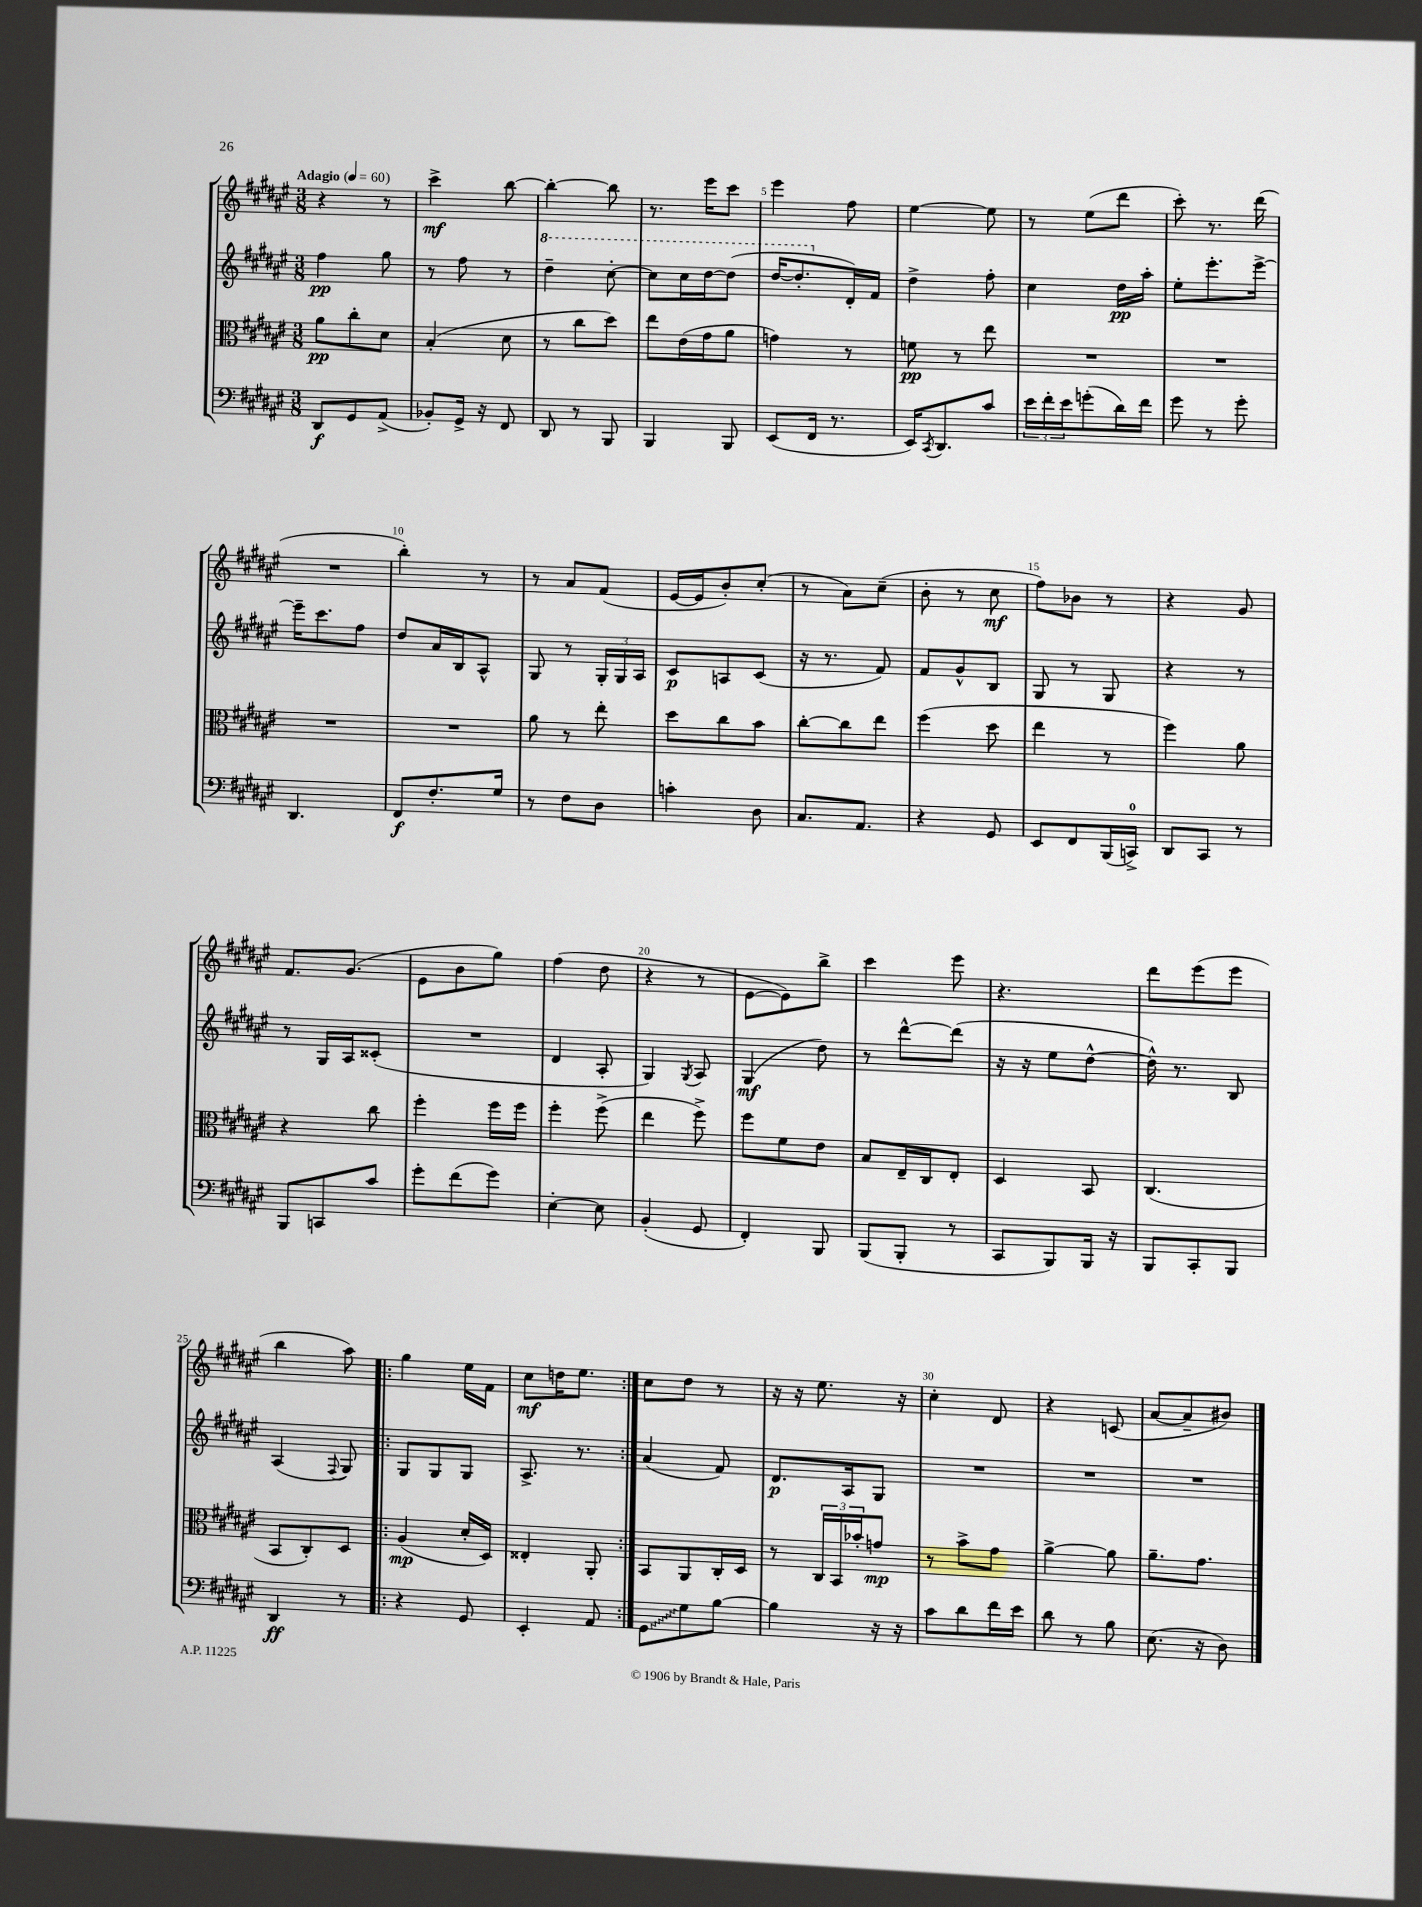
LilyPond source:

<<
\new StaffGroup <<
\new Staff = "s0" {
    \clef treble \key fis \major \numericTimeSignature \time 3/8 \tempo "Adagio" 4 = 60
    r4 r8 |
    cis'''4->\mf b''8~ |
    b''4~-. b''8 |
    r8. eis'''16 cis'''8 |
    eis'''4 fis''8 |
    eis''4~ eis''8 |
    r8 eis''8( dis'''8 |
    cis'''8-.) r8. dis'''16( |
    R4. |
    b''4-.) r8 |
    r8 ais'8 fis'8( |
    eis'16~ eis'16 b'8-.) cis''8-.( |
    r8 ais'8) cis''8--( |
    b'8-. r8 cis''8\mf |
    fis''8) bes'8 r8 |
    r4 gis'8 |
    fis'8. gis'8.( |
    eis'8 b'8 gis''8) |
    fis''4( dis''8 |
    r4 r8 |
    eis'8~ eis'8) b''8-> |
    cis'''4 eis'''8 |
    r4. |
    dis'''8 eis'''8( eis'''8 |
    b''4 ais''8) |
    \repeat volta 2 { gis''4 eis''16 fis'16 |
    cis''8\mf d''16 eis''8. | }
    cis''8 dis''8 r8 |
    r16 r16 eis''8. r16 |
    cis''4-. dis'8 |
    r4 c'8( |
    ais'8~ ais'8-- bis'8) \bar "|." |
}
\new Staff = "s1" {
    \clef treble \key fis \major \numericTimeSignature \time 3/8
    fis''4\pp gis''8 |
    r8 fis''8 r8 |
    \ottava #1 dis'''4-- cis'''8~-. |
    cis'''8 cis'''16 dis'''16~ dis'''8( |
    dis'''16~ dis'''8.-. \ottava #0 dis'16-.) fis'16 |
    dis''4-> fis''8-. |
    cis''4 dis''16\pp ais''16-. |
    eis''8-. eis'''8.-. eis'''16~-> |
    eis'''16-- cis'''8. fis''8 |
    dis''8 ais'16 b16 ais8-^ |
    gis8 r8 \tuplet 3/2 { gis16-. gis16 ais16 } |
    cis'8\p a8 cis'8( |
    r16 r8. fis'8) |
    fis'8 gis'8-^ b8 |
    gis8 r8 gis8 |
    r4 r8 |
    r8 gis16 ais16 cisis'8-.( |
    R4. |
    dis'4 ais8-. |
    gis4) \acciaccatura { gis8 } ais8 |
    gis4\mf( dis''8) |
    r8 dis'''8~-^ dis'''8( |
    r16 r16 eis''8 dis''8~-^ |
    dis''16-^) r8. b8 |
    ais4( \appoggiatura { fis8 } gis8) |
    \repeat volta 2 { gis8 gis8 gis8 |
    ais8.-> r8. | }
    ais'4( fis'8) |
    dis'8.\p ais16 gis8 |
    R4. |
    R4. |
    R4. \bar "|." |
}
\new Staff = "s2" {
    \clef alto \key fis \major \numericTimeSignature \time 3/8
    ais'8\pp cis''8-. dis'8 |
    b4-.( dis'8 |
    r8 cis''8 dis''8) |
    eis''8 eis'16( gis'16 ais'8 |
    g'4) r8 |
    f'8\pp r8 eis''8 |
    R4. |
    R4. |
    R4. |
    R4. |
    ais'8 r8 eis''8-. |
    dis''8 cis''8 b'8 |
    cis''8~-. cis''8 eis''8 |
    fis''4( dis''8 |
    eis''4 r8 |
    fis''4) ais'8 |
    r4 cis''8 |
    fis''4-. fis''16 fis''16 |
    fis''4-. fis''8->( |
    eis''4 fis''8->) |
    fis''8 fis'8 eis'8 |
    b8 eis16-- cis16 eis8-. |
    dis4 b,8 |
    cis4.( |
    b,8 cis8-.) dis8 |
    \repeat volta 2 { ais4\mp( dis'16-. dis16) |
    eisis4-. ais,8-. | }
    b,8 ais,8 cis16-. dis16 |
    r8 \tuplet 3/2 { cis16 b,16 bes'16-. } g'8\mp |
    r8 b'8-> gis'8 |
    ais'4~-> ais'8 |
    ais'8.-- gis'8. \bar "|." |
}
\new Staff = "s3" {
    \clef bass \key fis \major \numericTimeSignature \time 3/8
    dis,8\f gis,8 ais,8->( |
    bes,8-.) gis,16-> r16 fis,8 |
    dis,8 r8 b,,8 |
    b,,4 b,,8 |
    eis,8( fis,16 r8. |
    eis,16) \acciaccatura { cis,8 } dis,8. cis'8 |
    \tuplet 3/2 { eis'16 fis'16-. eis'16 } g'8-.( dis'16) fis'16 |
    gis'8 r8 gis'8-. |
    dis,4. |
    fis,8\f fis8.-. gis16 |
    r8 fis8 dis8 |
    c'4-. dis8 |
    cis8. ais,8. |
    r4 gis,8 |
    eis,8 fis,8 b,,16( c,16-0->) |
    dis,8 cis,8 r8 |
    b,,8 c,8 cis'8 |
    gis'8-. fis'8( gis'8) |
    eis4~-. eis8 |
    b,4-.( gis,8 |
    fis,4-.) b,,8 |
    b,,8( b,,8-. r8 |
    cis,8 b,,8) b,,16 r16 |
    b,,8 cis,8-. b,,8 |
    dis,4\ff r8 |
    \repeat volta 2 { r4 gis,8 |
    eis,4-. ais,8 | }
    \once \override Glissando.style = #'zigzag gis,8\glissando gis8 b8~ |
    b4 r16 r16 |
    cis'8 dis'8 fis'16 eis'16 |
    dis'8 r8 b8 |
    eis8.( r16 dis8) \bar "|." |
}
>>
>>
\layout { \context { \Score \override BarNumber.break-visibility = ##(#f #t #t) barNumberVisibility = #(every-nth-bar-number-visible 5) } }
